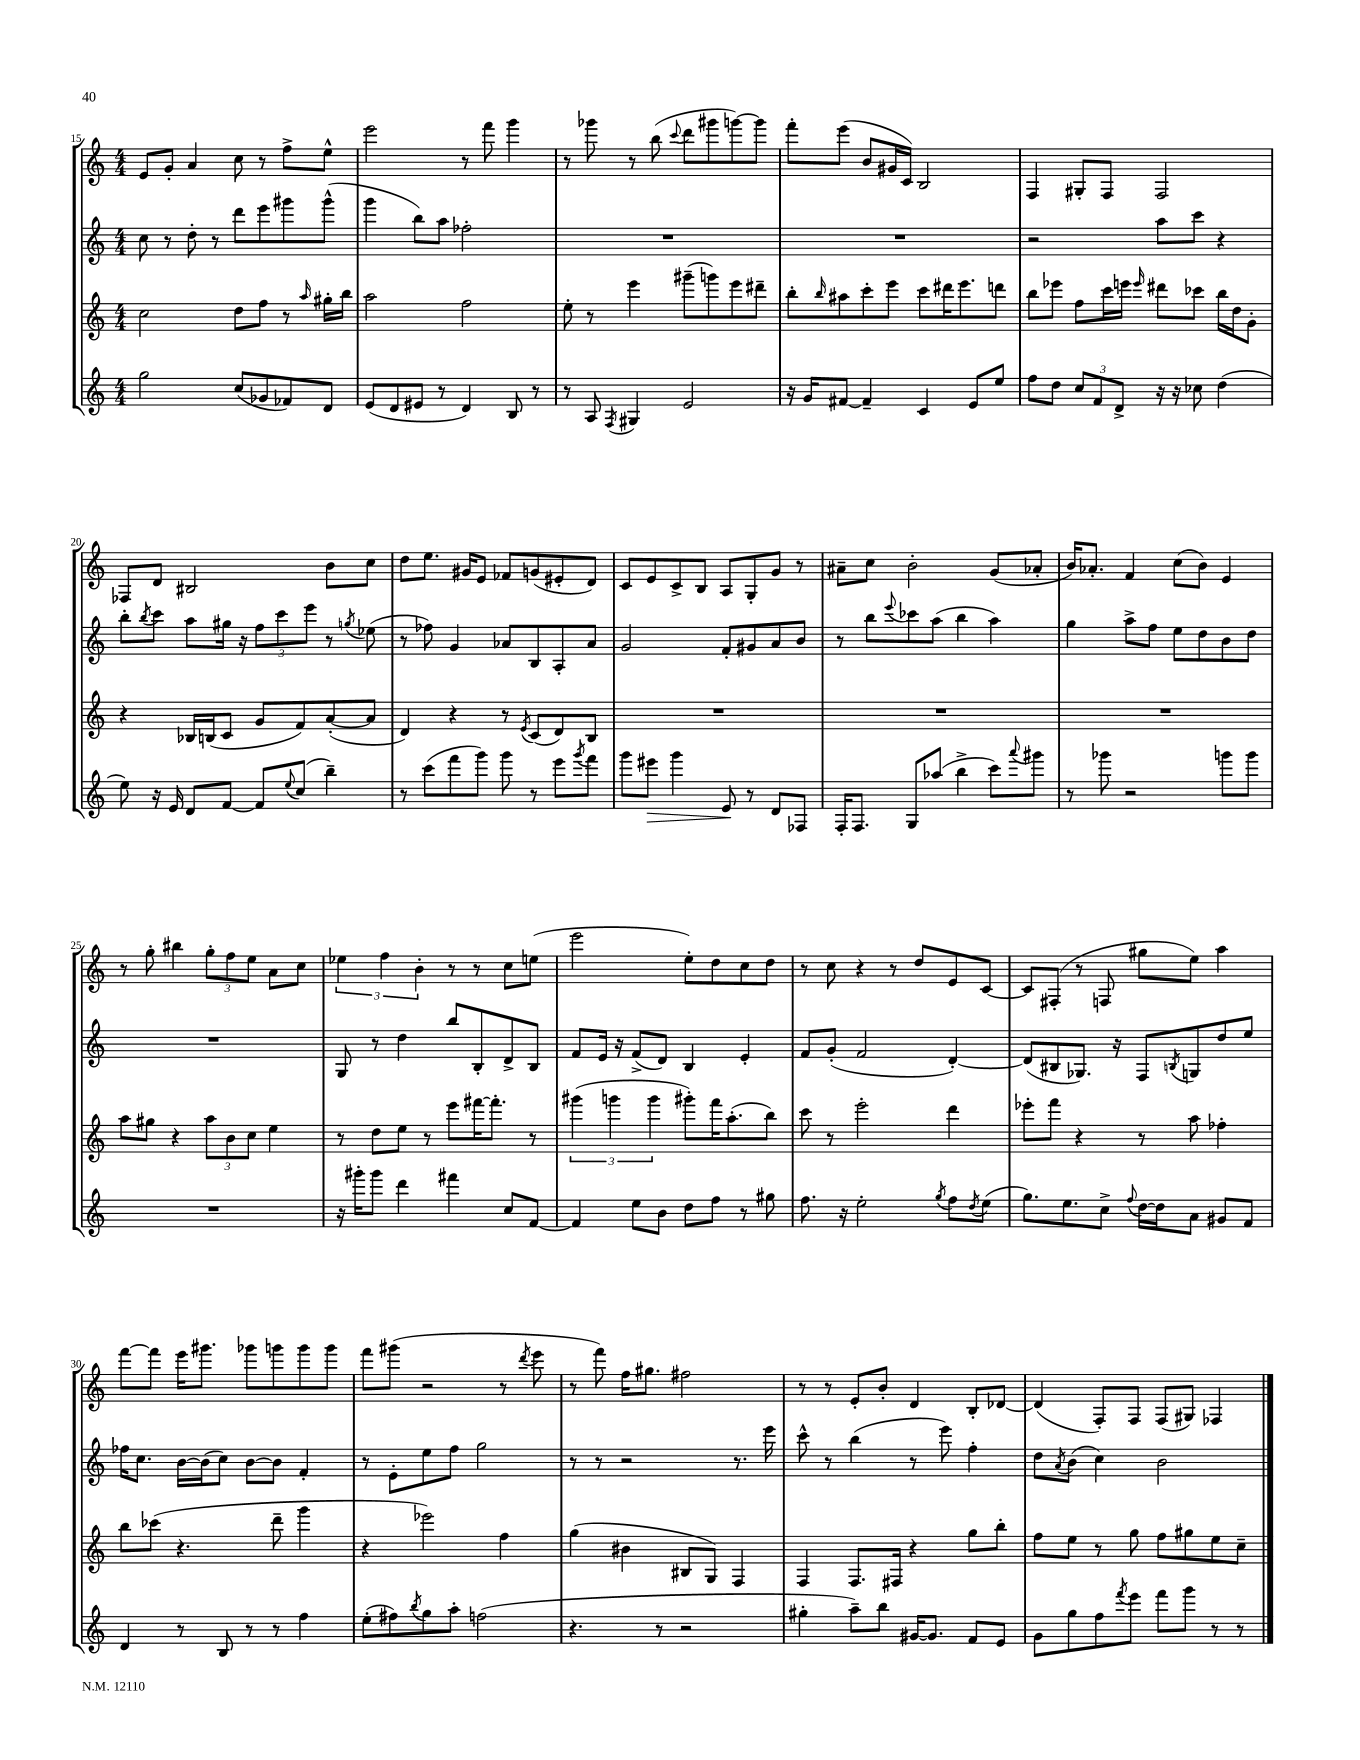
<<
\new StaffGroup <<
\new Staff = "s0" {
    \clef treble \key c \major \numericTimeSignature \time 4/4
    e'8 g'8-. a'4 c''8 r8 f''8-> e''8-^ |
    e'''2 r8 f'''8 g'''4 |
    r8 ges'''8 r8 b''8( \appoggiatura { c'''8 } d'''8 gis'''8 g'''8~) g'''8 |
    f'''8-. e'''8( b'8 gis'16 c'16) b2 |
    f4 gis8-. f8 f2 |
    fes8 d'8 bis2 b'8 c''8 |
    d''8 e''8. gis'16 e'8 fes'8 g'8( eis'8-. d'8) |
    c'8 e'8 c'8-> b8 a8 g8-. g'8 r8 |
    ais'8-- c''8 b'2-. g'8( aes'8-. |
    b'16) aes'8.-. f'4 c''8( b'8) e'4 |
    r8 g''8-. bis''4 \tuplet 3/2 { g''8-. f''8 e''8 } a'8 c''8 |
    \tuplet 3/2 { ees''4 f''4 b'4-. } r8 r8 c''8 e''8( |
    e'''2 e''8-.) d''8 c''8 d''8 |
    r8 c''8 r4 r8 d''8 e'8 c'8~ |
    c'8 fis8-.( r8 f8 gis''8 e''8) a''4 |
    f'''8~ f'''8 e'''16 gis'''8. ges'''8 g'''8 g'''8 g'''8 |
    f'''8 gis'''8( r2 r8 \acciaccatura { d'''8 } e'''8 |
    r8 f'''8) f''16 gis''8. fis''2 |
    r8 r8 e'8-. b'8-. d'4 b8-. des'8~ |
    des'4( f8-.) f8 f8( gis8) fes4 \bar "|." |
}
\new Staff = "s1" {
    \clef treble \key c \major \numericTimeSignature \time 4/4
    c''8 r8 d''8-. r8 d'''8 e'''8 gis'''8 gis'''8-^( |
    g'''4 b''8) a''8 fes''2-. |
    R1 |
    R1 |
    r2 a''8 c'''8 r4 |
    b''8-. \acciaccatura { b''8 } c'''8 a''8 gis''16 r16 \tuplet 3/2 { f''8 c'''8 e'''8 } r8 \acciaccatura { g''8 } ees''8( |
    r8 fes''8) g'4 aes'8 b8 a8-. aes'8 |
    g'2 f'8-. gis'8 a'8 b'8 |
    r8 b''8 \appoggiatura { e'''8 } ces'''8 a''8( b''4 a''4) |
    g''4 a''8-> f''8 e''8 d''8 b'8 d''8 |
    R1 |
    g8 r8 d''4 b''8 b8-. d'8-> b8 |
    f'8 e'16 r16 f'8->( d'8) b4 e'4-. |
    f'8 g'8-.( f'2 d'4~-.) |
    d'8( bis8 ges8.) r16 f8 \acciaccatura { b8 } g8 d''8 e''8 |
    fes''16 c''8. b'16~ b'16( c''8) b'8~ b'8 f'4-. |
    r8 e'8-. e''8 f''8 g''2 |
    r8 r8 r2 r8. e'''16 |
    c'''8-^ r8 b''4( r8 e'''8) f''4-. |
    d''8 \acciaccatura { a'8 } b'8( c''4) b'2 \bar "|." |
}
\new Staff = "s2" {
    \clef treble \key c \major \numericTimeSignature \time 4/4
    c''2 d''8 f''8 r8 \grace { a''16 } gis''16-. b''16 |
    a''2 f''2 |
    e''8-. r8 e'''4 gis'''8--( g'''8) e'''8 dis'''8-- |
    b''8-. \grace { b''16 } ais''8 c'''8-. e'''8 c'''8 dis'''16 e'''8. d'''8 |
    b''8 ees'''8 f''8 c'''16 e'''16 \grace { e'''16 } dis'''8 ces'''8 b''16 d''16 g'8-. |
    r4 bes16 b16( c'8 g'8 f'8) a'8~-.( a'8 |
    d'4) r4 r8 \acciaccatura { e'8 } c'8( d'8) b8 |
    R1 |
    R1 |
    R1 |
    a''8 gis''8 r4 \tuplet 3/2 { a''8 b'8 c''8 } e''4 |
    r8 d''8 e''8 r8 e'''8 fis'''16~ fis'''8.-. r8 |
    \tuplet 3/2 { gis'''4( g'''4 g'''4 } gis'''8-.) f'''16 a''8.-.( b''8) |
    c'''8 r8 e'''2-. d'''4 |
    ees'''8-. f'''8 r4 r8 a''8 fes''4-. |
    b''8 ces'''8( r4. d'''8-- g'''4 |
    r4 ees'''2) f''4 |
    g''4( bis'4 bis8 g8) f4 |
    f4 f8. fis16 r4 g''8 b''8-. |
    f''8 e''8 r8 g''8 f''8 gis''8 e''8 c''8-- \bar "|." |
}
\new Staff = "s3" {
    \clef treble \key c \major \numericTimeSignature \time 4/4
    g''2 c''8( ges'8 fes'8) d'8 |
    e'8( d'8 eis'8 r8 d'4) b8 r8 |
    r8 a8 \acciaccatura { f8 } gis4 e'2 |
    r16 g'16 fis'8~ fis'4-- c'4 e'8 e''8 |
    f''8 d''8 \tuplet 3/2 { c''8 f'8 d'8-> } r16 r16 ces''8 d''4( |
    e''8) r16 e'16 d'8 f'8~ f'8 \appoggiatura { e''8 } c''8( b''4--) |
    r8 c'''8( f'''8 g'''8) g'''8 r8 e'''8 \acciaccatura { g'''8 } f'''8 |
    g'''8 eis'''8\> g'''4 e'8\! r8 d'8 fes8 |
    f16-. f8. g8 aes''8( b''4-> c'''8) \appoggiatura { a'''8 } gis'''8 |
    r8 ges'''8 r2 g'''8 g'''8 |
    R1 |
    r16 gis'''16-. gis'''8 d'''4 fis'''4 c''8 f'8~ |
    f'4 e''8 b'8 d''8 f''8 r8 gis''8 |
    f''8. r16 e''2-. \acciaccatura { g''8 } f''8 \acciaccatura { d''8 } e''8( |
    g''8.) e''8. c''8-> \appoggiatura { f''8 } d''16~ d''16 a'8 gis'8 f'8 |
    d'4 r8 b8 r8 r8 f''4 |
    e''8-.( fis''8) \acciaccatura { b''8 } g''8 a''8-. f''2( |
    r4. r8 r2 |
    gis''4-. a''8--) b''8 gis'16~ gis'8. f'8 e'8 |
    g'8 g''8 f''8 \acciaccatura { f'''8 } e'''8 f'''8 g'''8 r8 r8 \bar "|." |
}
>>
>>
\layout { \context { \Score currentBarNumber = #15 } }
